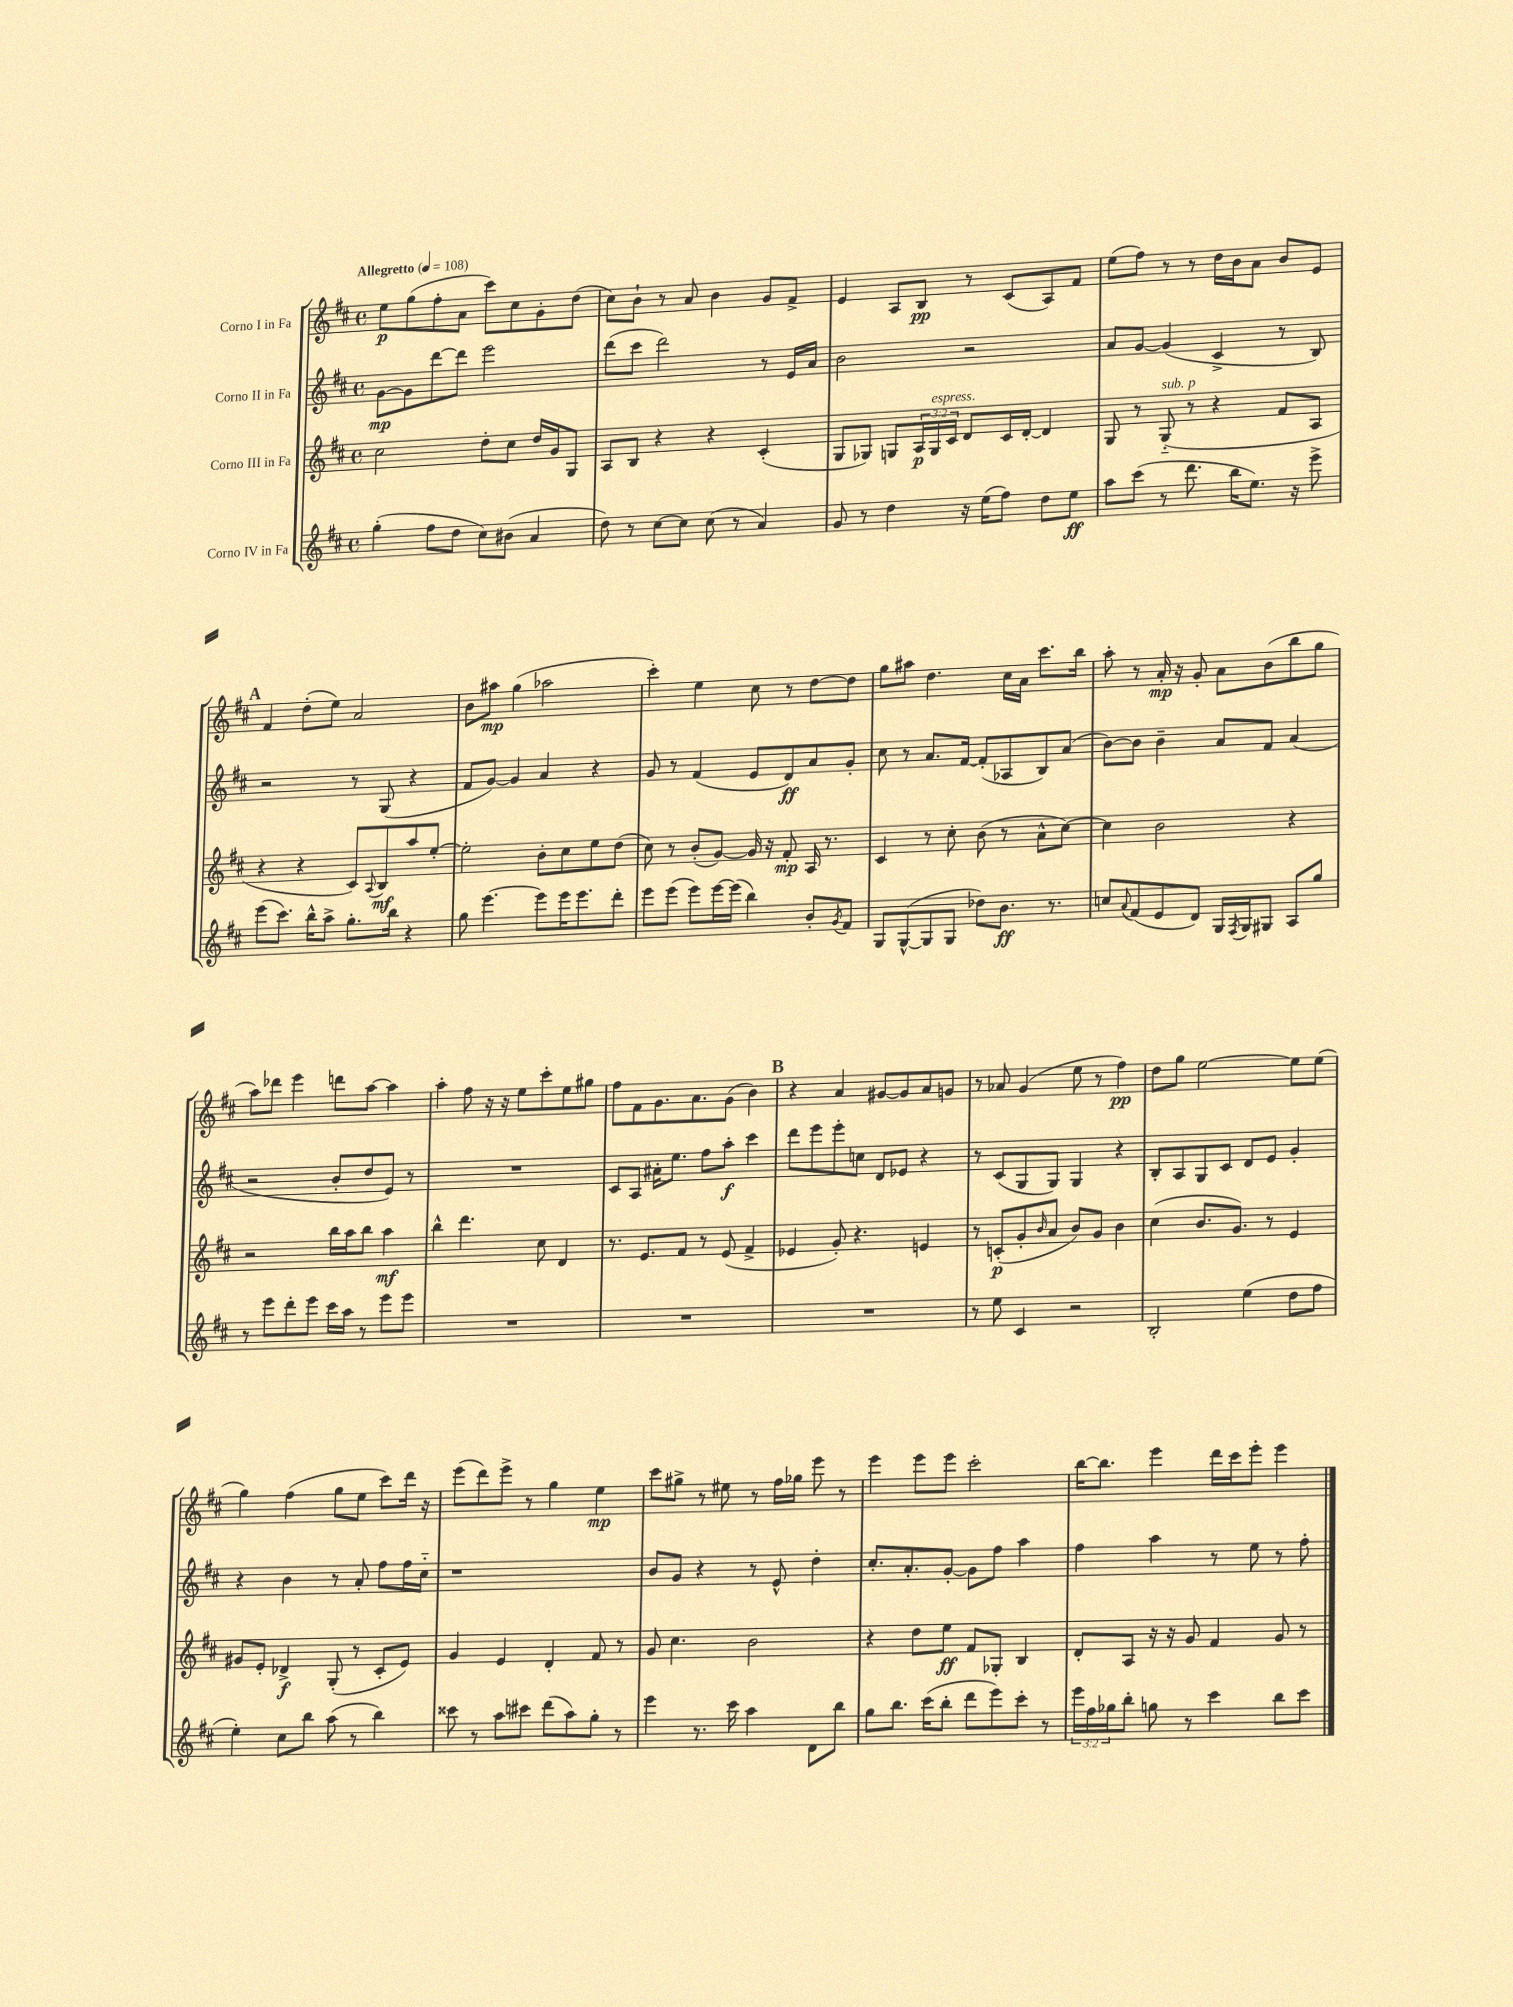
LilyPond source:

<<
\new StaffGroup <<
\new Staff = "s0" \with { instrumentName = "Corno I in Fa" } {
    \clef treble \key d \major \defaultTimeSignature \time 4/4 \tempo "Allegretto" 4 = 108
    e''8\p g''8( fis''8-. a'8 cis'''8) cis''8 g'8-. d''8( |
    cis''8) b'8-! r8 a'8 b'4 g'8 fis'8-> |
    e'4 a8 b8\pp r8 cis'8( a8) fis'8 |
    e''8( fis''8) r8 r8 d''16 b'16 a'8 b'8 e'8 |
    \mark \markup { \bold "A" } fis'4 d''8-.( e''8) a'2 |
    b'8 ais''8\mp g''4( aes''2 |
    cis'''4-.) e''4 cis''8 r8 d''8~ d''8 |
    g''8 ais''8 d''4. cis''16 a'16 cis'''8. b''16 |
    a''8-. r8 a'16-.\mp r16 g'8-. a'8 b'8( b''8 g''8 |
    a''8) des'''8 e'''4 d'''8 a''8~ a''4 |
    a''4-. fis''8 r16 r16 e''8 cis'''8-. e''8 gis''8 |
    fis''8 fis'8 g'8. a'8. g'8( b'4) |
    \mark \markup { \bold "B" } r4 a'4 gis'8~ gis'8 a'8 g'8 |
    r8 aes'8 g'4( e''8 r8 fis''4\pp) |
    d''8 g''8 e''2~ e''8 e''8( |
    g''4) fis''4( g''8 e''8 cis'''8) d'''16 r16 |
    e'''8( d'''8) e'''8-> r8 g''4 e''4\mp |
    cis'''8 gis''8-> r8 eis''8 r8 fis''16 ges''16 e'''8 r8 |
    e'''4 e'''8 e'''8 cis'''2-. |
    b''16~ b''8. e'''4 d'''16 cis'''16 e'''8-. e'''4 \bar "|." |
}
\new Staff = "s1" \with { instrumentName = "Corno II in Fa" } {
    \clef treble \key d \major \defaultTimeSignature \time 4/4
    g'8~\mp g'8 d'''8~ d'''8 e'''2 |
    d'''8( cis'''8 d'''2) r8 e'16 a'16 |
    b'2 r2 |
    a'8 g'8~ g'4( cis'4-> r8 b8) |
    \mark \markup { \bold "A" } r2 r8 g8( r4 |
    fis'8 g'8~) g'4 a'4 r4 |
    g'8 r8 fis'4( e'8 d'8\ff) a'8 g'8-. |
    cis''8 r8 a'8. fis'16~ fis'8-.( aes8 b8) a'8( |
    b'8~) b'8 b'4-- a'8 fis'8 a'4( |
    r2 b'8-. d''8 e'8) r8 |
    R1 |
    cis'8 a8 ais'16-. e''8. fis''8 a''8-.\f cis'''4 |
    \mark \markup { \bold "B" } d'''8 e'''8 e'''8-. c''8 d'8 ees'8 r4 |
    r8 cis'8( g8 g8) g4 r4 |
    b8-. a8 g8 cis'8 d'8 e'8 g'4-. |
    r4 b'4 r8 a'8-. fis''8 fis''16 cis''16-_ |
    r1 |
    b'8 g'8 r4 r8 e'8-^ d''4-. |
    cis''8.-. a'8.-. g'8~-. g'8 fis''8 a''4 |
    fis''4 a''4 r8 e''8 r8 fis''8-. \bar "|." |
}
\new Staff = "s2" \with { instrumentName = "Corno III in Fa" } {
    \clef treble \key d \major \defaultTimeSignature \time 4/4 \override Staff.TupletNumber.text = #tuplet-number::calc-fraction-text
    cis''2 d''8-. cis''8 d''16 g'16 g8 |
    a8 b8 r4 r4 cis'4-.( |
    g8 ges8) g8 \tuplet 3/2 { a16\p g16^\markup { \italic "espress." } cis'16 } d'8 cis'16 d'16~-. d'4 |
    g8 r8 g8-_^\markup { \italic "sub. p" }( r8 r4 fis'8 a8 |
    \mark \markup { \bold "A" } r4 r4 cis'8) \appoggiatura { a8 } b8\mf a''8 e''8~-. |
    e''2-. b'8-. cis''8 e''8 d''8( |
    cis''8) r8 b'8-.( g'8~) g'16 r16 fis'8-.\mp a16 r8. |
    cis'4 r8 cis''8-. b'8( r8 a'8-^ cis''8~) |
    cis''4 b'2 r4 |
    r2 b''16 a''16 b''8 a''4\mf |
    b''4-^ d'''4. cis''8 d'4 |
    r8. e'8. fis'8 r8 e'8( fis'4-> |
    \mark \markup { \bold "B" } ees'4 g'8-.) r4. e'4 |
    r8 c'8-.\p( g'8-. \grace { b'16 } a'8 b'8) g'8 b'4 |
    cis''4( b'8. g'8.) r8 e'4 |
    gis'8 e'8-. des'4->\f g8-.( r8 cis'8-. e'8) |
    g'4 e'4 d'4-. fis'8 r8 |
    g'8 cis''4. b'2 |
    r4 d''8 e''8\ff fis'8 ges8-. b4 |
    d'8-. a8 r16 r16 g'8 fis'4 g'8 r8 \bar "|." |
}
\new Staff = "s3" \with { instrumentName = "Corno IV in Fa" } {
    \clef treble \key d \major \defaultTimeSignature \time 4/4 \override Staff.TupletNumber.text = #tuplet-number::calc-fraction-text
    g''4-.( fis''8 d''8 cis''8) bis'8( a'4 |
    d''8) r8 cis''8~ cis''8 cis''8( r8 a'4) |
    g'8 r8 d''4 r16 e''16( fis''8) d''8 e''8\ff |
    a''8 cis'''8( r8 d'''8. b''16 e''8.) r16 e'''8-> |
    \mark \markup { \bold "A" } e'''8( cis'''8.) b''16-^ a''8-> g''8.-. b''16 r4 |
    g''8 e'''4.~ e'''8 e'''16 e'''8. d'''8-. |
    e'''8 e'''8( e'''8) e'''16~ e'''16( b''4) b'8-. \acciaccatura { g'8 } fis'8 |
    g8 g8~-^( g8 g8 des''8) b'8.\ff r8. |
    c''8 \appoggiatura { a'8 } fis'8( e'8 d'8) g16 \acciaccatura { fis8 } g16 gis8 a8 g''8 |
    r8 e'''8 d'''8-. e'''8 cis'''16 a''16 r8 e'''8 e'''8 |
    R1 |
    R1 |
    \mark \markup { \bold "B" } R1 |
    r8 e''8 cis'4 r2 |
    b2-. e''4( d''8 fis''8 |
    e''4-.) cis''8 b''8 a''8( r8 b''4) |
    cisis'''8 r8 a''8 cis'''8 d'''8( a''8) g''8-. r8 |
    e'''4 r8. cis'''16 a''4 d'8 b''8 |
    g''8 b''8. cis'''16( b''8-. d'''8 e'''8) cis'''8-. r8 |
    \tuplet 3/2 { e'''16 fis''16 ges''16 } b''8-. g''8 r8 cis'''4 b''8 cis'''8 \bar "|." |
}
>>
>>
\layout { \context { \Score \remove "Bar_number_engraver" } }
